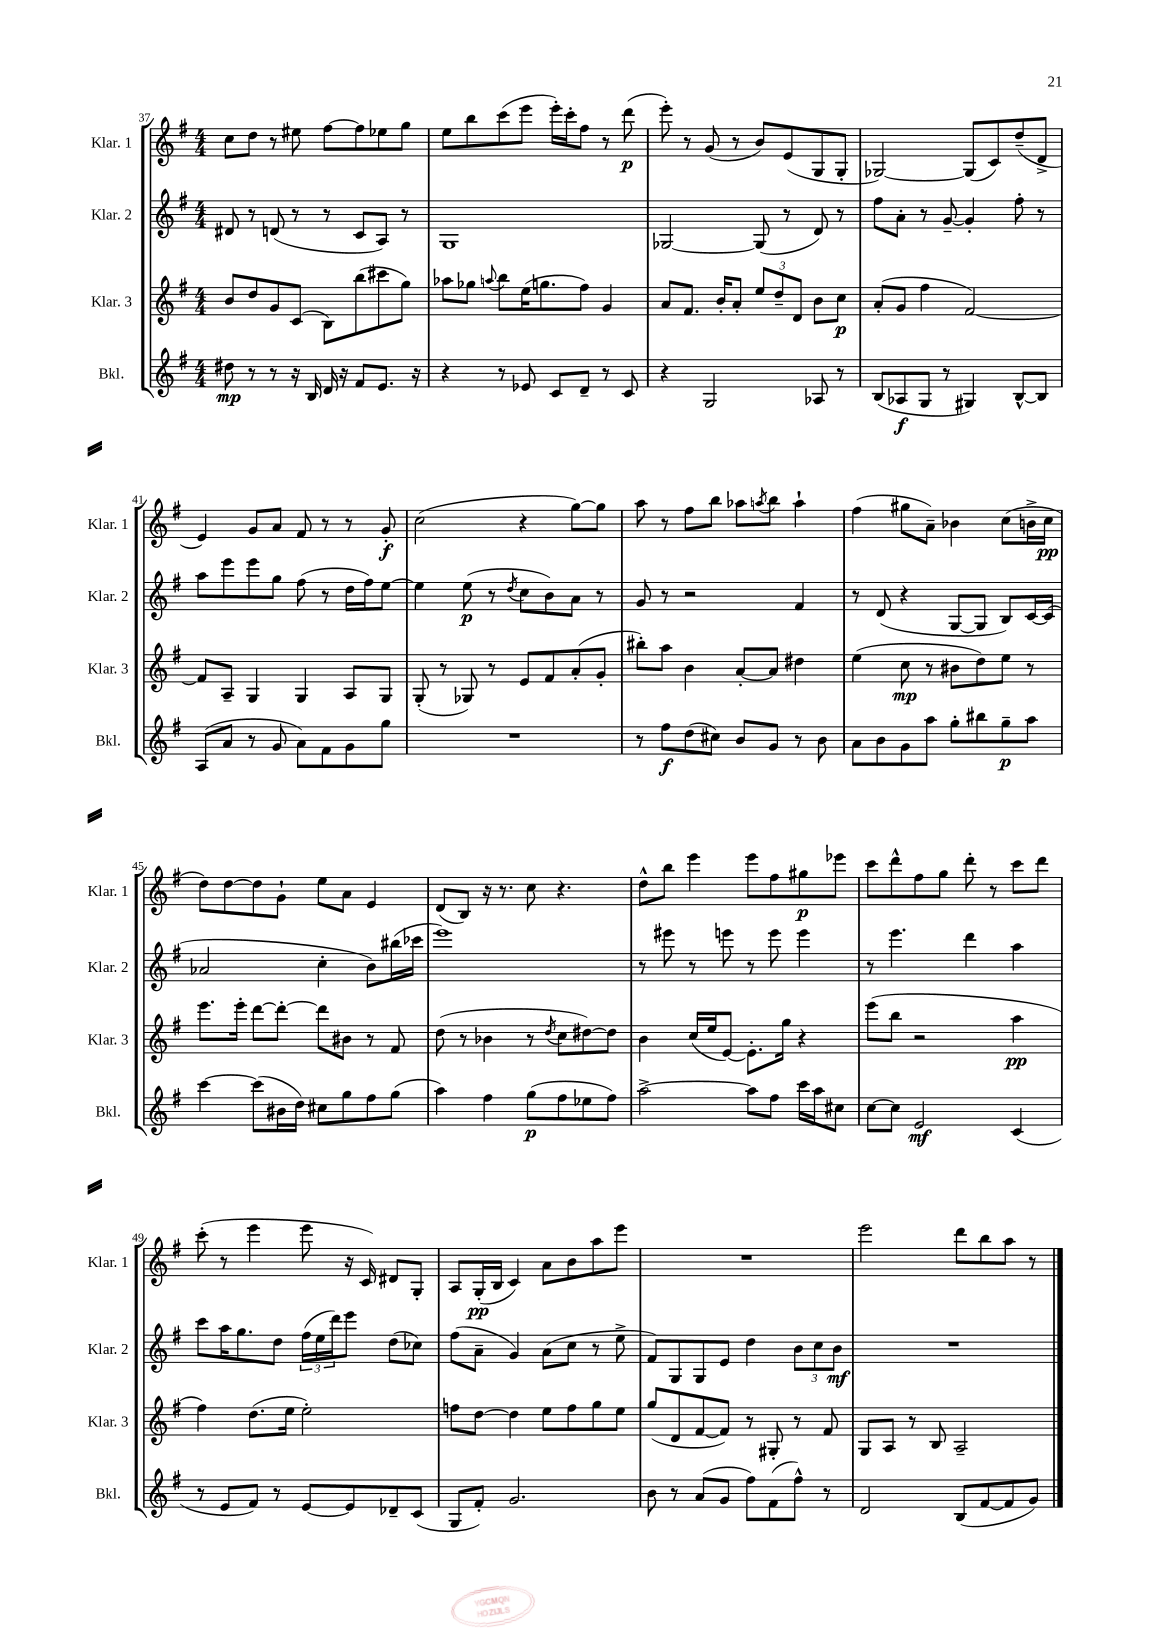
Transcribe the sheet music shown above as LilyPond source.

<<
\new StaffGroup <<
\new Staff = "s0" \with { instrumentName = "Klar. 1" shortInstrumentName = "Klar. 1" } {
    \clef treble \key g \major \numericTimeSignature \time 4/4
    c''8 d''8 r8 eis''8 fis''8~ fis''8 ees''8 g''8 |
    e''8 b''8 c'''8( e'''8 e'''16-.) c'''16-. fis''8 r8 d'''8\p( |
    e'''8-.) r8 g'8( r8 b'8) e'8( g8 g8-. |
    ges2~) ges8( c'8) d''8--( d'8-> |
    e'4) g'8 a'8 fis'8 r8 r8 g'8-.\f |
    c''2( r4 g''8~) g''8 |
    a''8 r8 fis''8 b''8 aes''8 \acciaccatura { a''8 } b''8 a''4-! |
    fis''4( gis''8 a'8--) bes'4 c''8( b'16-> c''16\pp |
    d''8) d''8~ d''8 g'8-! e''8 a'8 e'4 |
    d'8( b8) r16 r8. c''8 r4. |
    d''8-^ b''8 e'''4 e'''8 fis''8 gis''8\p ees'''8 |
    c'''8 d'''8-^ fis''8 g''8 d'''8-. r8 c'''8 d'''8 |
    c'''8-.( r8 e'''4 e'''8 r16 c'16) dis'8 g8-. |
    a8 g16-.\pp( b16 c'4) a'8 b'8 a''8 e'''8 |
    R1 |
    e'''2 d'''8 b''8 a''8 r8 \bar "|." |
}
\new Staff = "s1" \with { instrumentName = "Klar. 2" shortInstrumentName = "Klar. 2" } {
    \clef treble \key g \major \numericTimeSignature \time 4/4
    dis'8 r8 d'8( r8 r8 c'8 a8) r8 |
    g1 |
    ges2~ ges8( r8 d'8) r8 |
    fis''8 a'8-. r8 g'8~-- g'4-. fis''8-. r8 |
    a''8 e'''8 e'''8 g''8 fis''8( r8 d''16 fis''16) e''8~ |
    e''4 e''8\p( r8 \acciaccatura { d''8 } c''8 b'8) a'8 r8 |
    g'8 r8 r2 fis'4 |
    r8 d'8( r4 g8~ g8 b8) c'16~ c'16( |
    aes'2 c''4-. b'8) bis''16( ces'''16 |
    e'''1) |
    r8 eis'''8 r8 e'''8 r8 e'''8 e'''4 |
    r8 e'''4. d'''4 a''4 |
    c'''8 a''16 g''8. d''8 \tuplet 3/2 { fis''16( e''16 d'''16) } e'''8 d''8( ces''8) |
    fis''8( a'8-- g'4) a'8( c''8 r8 e''8-> |
    fis'8) g8 g8 e'8 d''4 \tuplet 3/2 { b'8 c''8 b'8\mf } |
    R1 \bar "|." |
}
\new Staff = "s2" \with { instrumentName = "Klar. 3" shortInstrumentName = "Klar. 3" } {
    \clef treble \key g \major \numericTimeSignature \time 4/4
    b'8 d''8 g'8 c'8( b8) b''8( cis'''8 g''8) |
    aes''8 ges''8 \appoggiatura { a''8 } b''8 e''16( g''8. fis''8) g'4 |
    a'8 fis'8. b'16-. a'8-. \tuplet 3/2 { e''8 d''8-- d'8 } b'8 c''8\p |
    a'8-.( g'8 fis''4 fis'2~) |
    fis'8 a8-- g4 g4 a8 g8 |
    g8-.( r8 ges8) r8 e'8 fis'8 a'8-.( g'8-. |
    bis''8-.) a''8 b'4 a'8~-. a'8 dis''4 |
    e''4( c''8\mp r8 bis'8 d''8) e''8 r8 |
    e'''8. e'''16-. d'''8~ d'''8~-. d'''8 bis'8 r8 fis'8 |
    d''8( r8 bes'4 r8 \acciaccatura { d''8 } c''8 dis''8~) dis''8 |
    b'4 c''16( e''16 e'8~) e'8.-. g''16 r4 |
    e'''8( b''8 r2 a''4\pp |
    fis''4) d''8.( e''16 e''2-.) |
    f''8 d''8~ d''4 e''8 f''8 g''8 e''8 |
    g''8( d'8 fis'8~ fis'8) r8 gis8-. r8 fis'8 |
    g8 a8 r8 b8 a2-- \bar "|." |
}
\new Staff = "s3" \with { instrumentName = "Bkl." shortInstrumentName = "Bkl." } {
    \clef treble \key g \major \numericTimeSignature \time 4/4
    dis''8\mp r8 r8 r16 b16 d'16 r16 fis'8 e'8. r16 |
    r4 r8 ees'8 c'8 d'8-- r8 c'8 |
    r4 g2 aes8 r8 |
    b8( aes8\f g8 r8 gis4) b8~-^ b8 |
    a8( a'8 r8 g'8 a'8) fis'8 g'8 g''8 |
    R1 |
    r8 fis''8\f d''8( cis''8) b'8 g'8 r8 b'8 |
    a'8 b'8 g'8 a''8 g''8-. bis''8 g''8--\p a''8 |
    c'''4~ c'''8( bis'16 d''16) cis''8 g''8 fis''8 g''8( |
    a''4) fis''4 g''8\p( fis''8 ees''8 fis''8) |
    a''2~-> a''8 fis''8 c'''16 a''16 cis''8 |
    c''8~ c''8 e'2\mf c'4( |
    r8 e'8 fis'8) r8 e'8~ e'8 des'8-- c'8( |
    g8 fis'8-.) g'2. |
    b'8 r8 a'8( g'8 fis''8) fis'8( fis''8-^) r8 |
    d'2 b8( fis'8~ fis'8 g'8) \bar "|." |
}
>>
>>
\layout { \context { \Score currentBarNumber = #37 } }
